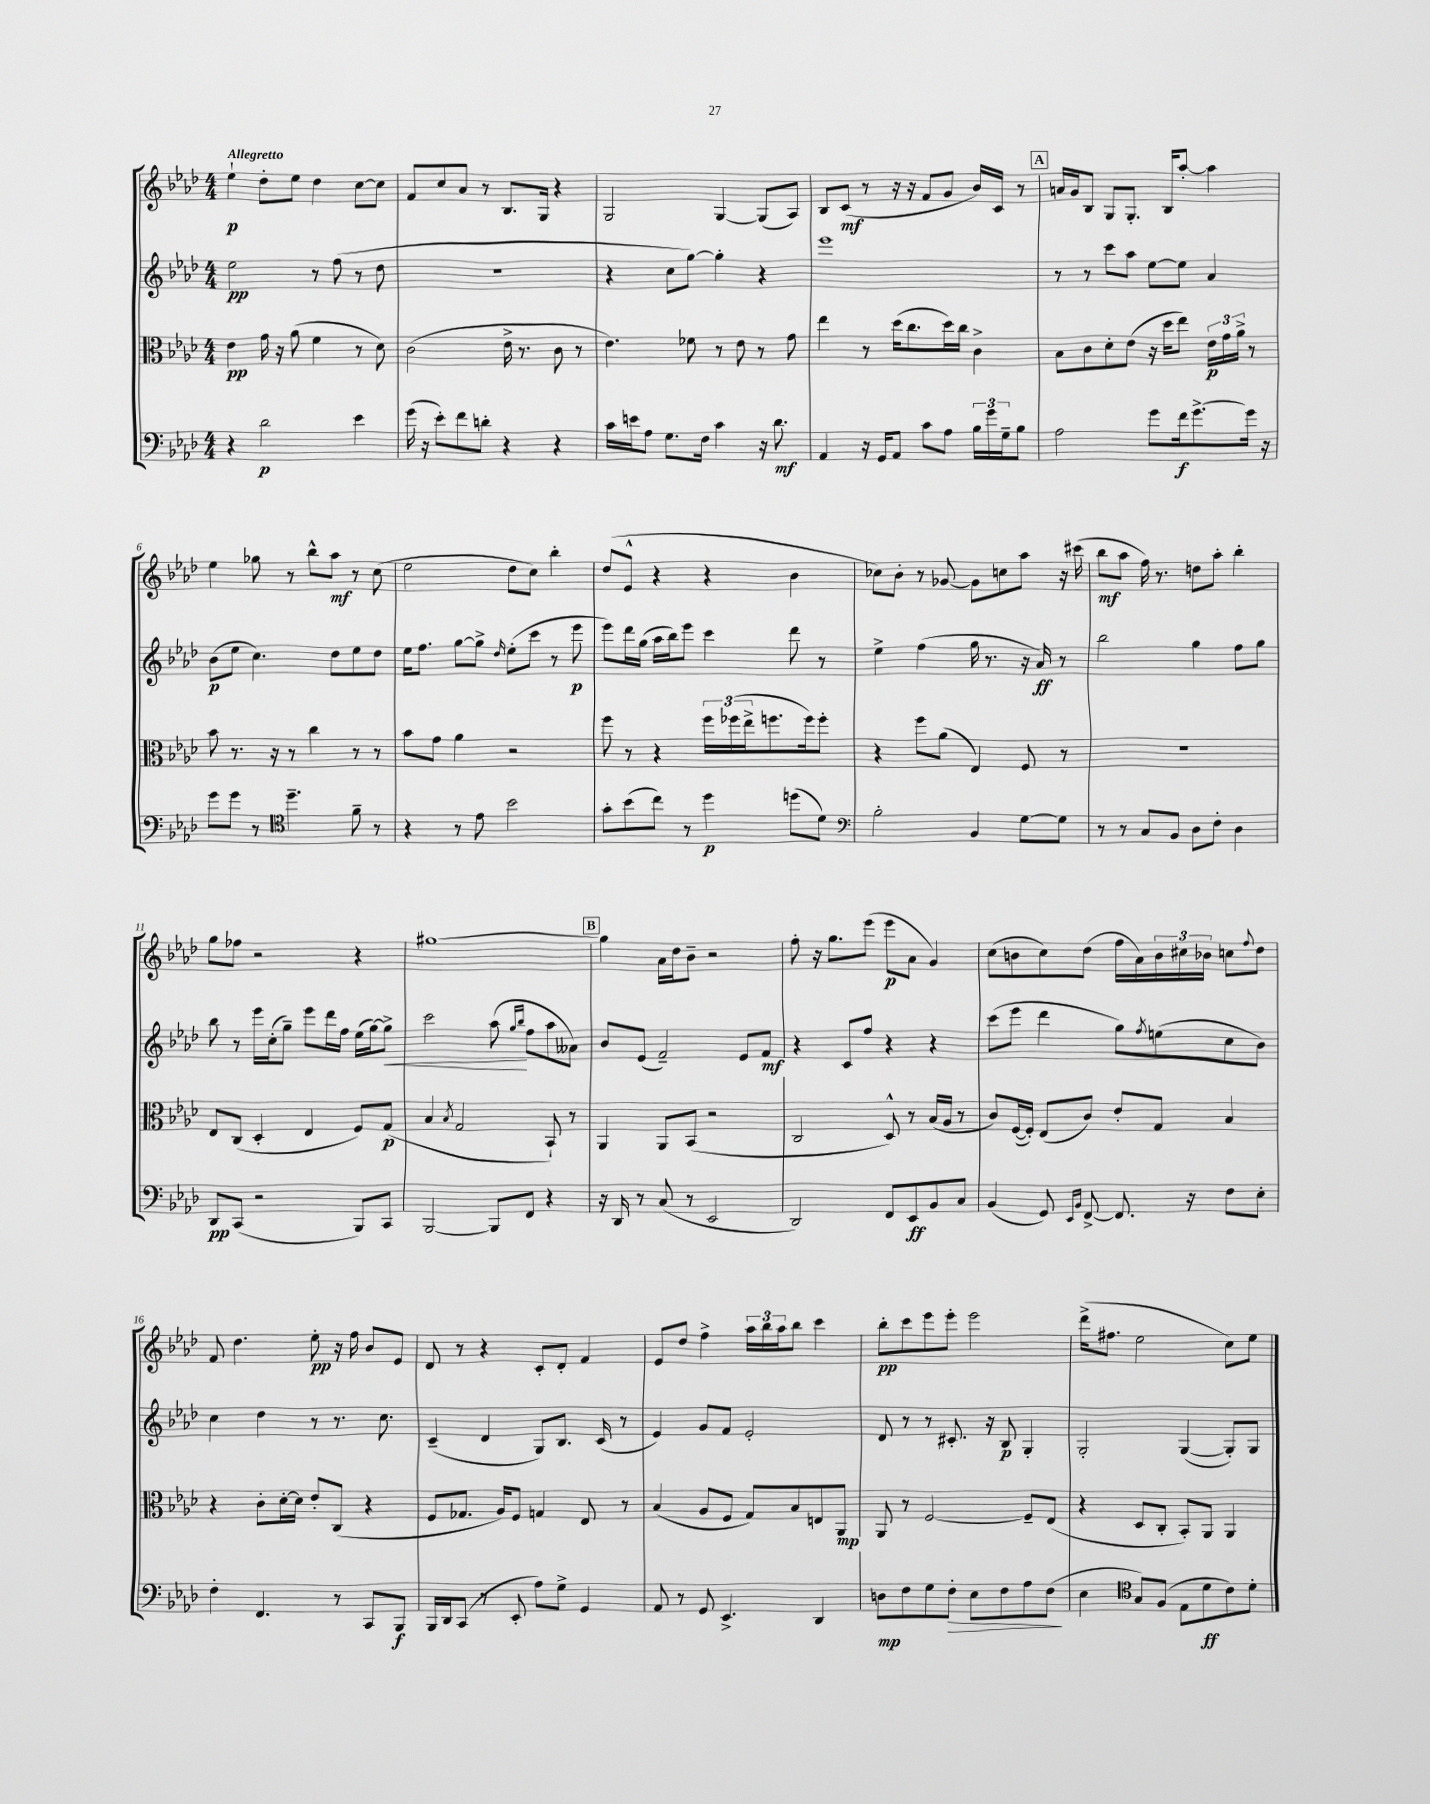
<<
\new StaffGroup <<
\new Staff = "s0" {
    \clef treble \key aes \major \numericTimeSignature \time 4/4 \tempo "Allegretto"
    ees''4-!\p des''8-. ees''8 des''4 c''8~ c''8 |
    f'8 c''8 aes'8 r8 bes8. g16 r4 |
    g2 g4~ g8( aes8) |
    bes8 c'8\mf( r8 r16 r16 f'8 g'8 bes'16) c'16 r8 |
    \mark \markup { \box "A" } a'16 g'16 bes8 g8 g8.-. bes16 aes''8~-. aes''4 |
    ees''4 ges''8 r8 bes''8-^ aes''8\mf r8 c''8( |
    ees''2 des''8 c''8) bes''4-. |
    des''8( ees'8-^ r4 r4 bes'4 |
    ces''8) bes'8-. r8 ges'8~ ges'8 c''8 aes''8 r16 cis'''16( |
    bes''8\mf aes''8 f''16) r8. d''8 aes''8-. bes''4-. |
    g''8 fes''8 r2 r4 |
    gis''1~ |
    \mark \markup { \box "B" } gis''4 aes'16 des''16 bes'8-- r2 |
    f''8-. r16 g''8. ees'''8( ees'''8\p aes'8 g'4) |
    c''8( b'8 c''8) des''8( f''16 aes'16) \tuplet 3/2 { b'16 cis''16 bes'16 } c''8 \appoggiatura { f''8 } des''8 |
    f'8 des''4. ees''8-.\pp r16 f''16 bes'8 ees'8 |
    des'8 r8 r4 c'8-. des'8-. f'4 |
    ees'8 des''8 f''4-> \tuplet 3/2 { aes''16 bes''16 aes''16 } bes''8 c'''4 |
    bes''8-.\pp c'''8 ees'''8 ees'''8-. ees'''2 |
    des'''16->( fis''8. ees''2 c''8) ees''8 \bar "|." |
}
\new Staff = "s1" {
    \clef treble \key aes \major \numericTimeSignature \time 4/4
    ees''2\pp r8 f''8( r8 des''8 |
    R1 |
    r4 c''8 g''8~) g''4-. r4 |
    ees'''1 |
    \mark \markup { \box "A" } r8 r8 c'''8 aes''8 ees''8~ ees''8 aes'4 |
    bes'8\p( ees''8 c''4.) des''8 ees''8 des''8 |
    ees''16 f''8. g''8~ g''8-> \grace { des''16 } ees''8-.( c'''8 r8 ees'''8\p |
    ees'''8) des'''16 g''16( aes''16 bes''16) ees'''8 c'''4 des'''8 r8 |
    ees''4-> f''4( g''16 r8. r16 aes'16\ff) r8 |
    bes''2 g''4 f''8 g''8 |
    bes''8 r8 ees'''16 c''16-.( g''8--) ees'''8 des'''16 f''16 ees''16( g''16~) g''8->\< |
    c'''2 aes''8\!( \grace { g''16 bes''16 } f''8 aes''8 aeses'8) |
    \mark \markup { \box "B" } bes'8 ees'8( f'2--) ees'8 f'8\mf |
    r4 c'8 f''8 r4 r4 |
    c'''8( ees'''8 des'''4 g''8) \acciaccatura { f''8 } e''8( c''8 bes'8) |
    c''4 des''4 r8 r8. c''8. |
    c'4--( des'4 g8) bes8. c'16( r8 |
    ees'4) g'8 f'8 ees'2-. |
    des'8 r8 r8 cis'8.-. r16 bes8\p g4-. |
    g2-. g4~( g8-.) g8 \bar "|." |
}
\new Staff = "s2" {
    \clef alto \key aes \major \numericTimeSignature \time 4/4
    ees'4\pp g'16 r16 aes'8( f'4 r8 des'8) |
    c'2( ees'16-> r8. c'8 r8 |
    ees'4.) fes'8 r8 ees'8 r8 g'8 |
    ees''4 r8 des''16( c''8. des''16) c''16 c'4-> |
    \mark \markup { \box "A" } bes8 c'8 des'8-. ees'8( r16 des''16 ees''8) \tuplet 3/2 { ees'16\p g'16 aes'16-> } r8 |
    bes'8 r8. r16 r8 c''4 r8 r8 |
    bes'8 g'8 aes'4 r2 |
    f''8 r8 r4 \tuplet 3/2 { f''16 fes''16( ees''16-> } f''8. f''16) f''8-. |
    r4 f''8 aes'8( ees4) f8 r8 |
    R1 |
    ees8 c8( des4-. ees4 f8) g8\p( |
    bes4 \acciaccatura { bes8 } g2 bes,8-!) r8 |
    \mark \markup { \box "B" } aes,4 aes,8 bes,8( r2 |
    c2 des8-^) r8 bes16( aes16 r8 |
    c'8) f16~( f16-.) ees8( c'8) ees'8-. g8 bes4 |
    r4 c'8-. des'16~-. des'16 ees'8-. c8( r4 |
    f8 ges8. aes16) f8 g4 ees8 r8 |
    bes4( aes8 f8 g8) bes8 e8 aes,8\mp |
    aes,8 r8 f2~ f8-- ees8( |
    r4 des8 c8-. bes,8-.) aes,8 aes,4 \bar "|." |
}
\new Staff = "s3" {
    \clef bass \key aes \major \numericTimeSignature \time 4/4
    r4 des'2\p ees'4 |
    g'16( r16 ees'8-.) f'8 d'8-. r4 r4 |
    c'16 e'16 aes8 g8. f16 c'4 r16 des'8.\mf |
    aes,4 r16 g,16 aes,8 c'8 aes8 \tuplet 3/2 { bes16 g'16 g16-- } bes8 |
    \mark \markup { \box "A" } aes2 g'8 f'16\f g'8.~-> g'16 r16 |
    g'8 g'8 r8 \clef tenor des''4.-- f'8-- r8 |
    r4 r8 ees'8 bes'2 |
    g'8-. bes'8( c''8) r8 des''4\p d''8( des'8) |
    \clef bass bes2-. bes,4 g8~ g8 |
    r8 r8 c8 bes,8 des8 f8-. des4 |
    des,8\pp c,8( r2 bes,,8) c,8 |
    bes,,2~ bes,,8 f,8 r4 |
    \mark \markup { \box "B" } r16 des,16 r8 c8( r8 ees,2 |
    des,2) f,8 ees,8\ff bes,8 c8 |
    bes,4( g,8) \grace { ees,16 bes,16 } f,8~-> f,8. r16 f8 ees8-. |
    f4-. f,4. r8 c,8 bes,,8\f |
    bes,,16 des,16 c,8( r8 ees,8-. aes8) g8-> g,4 |
    aes,8 r8 g,8 ees,4.-> des,4 |
    d8\mp f8 g8 f8-.\> ees8 f8 aes8 f8\!( |
    ees4 \clef tenor g8) f8( ees8 des'8\ff c'8) des'8-. \bar "|." |
}
>>
>>
